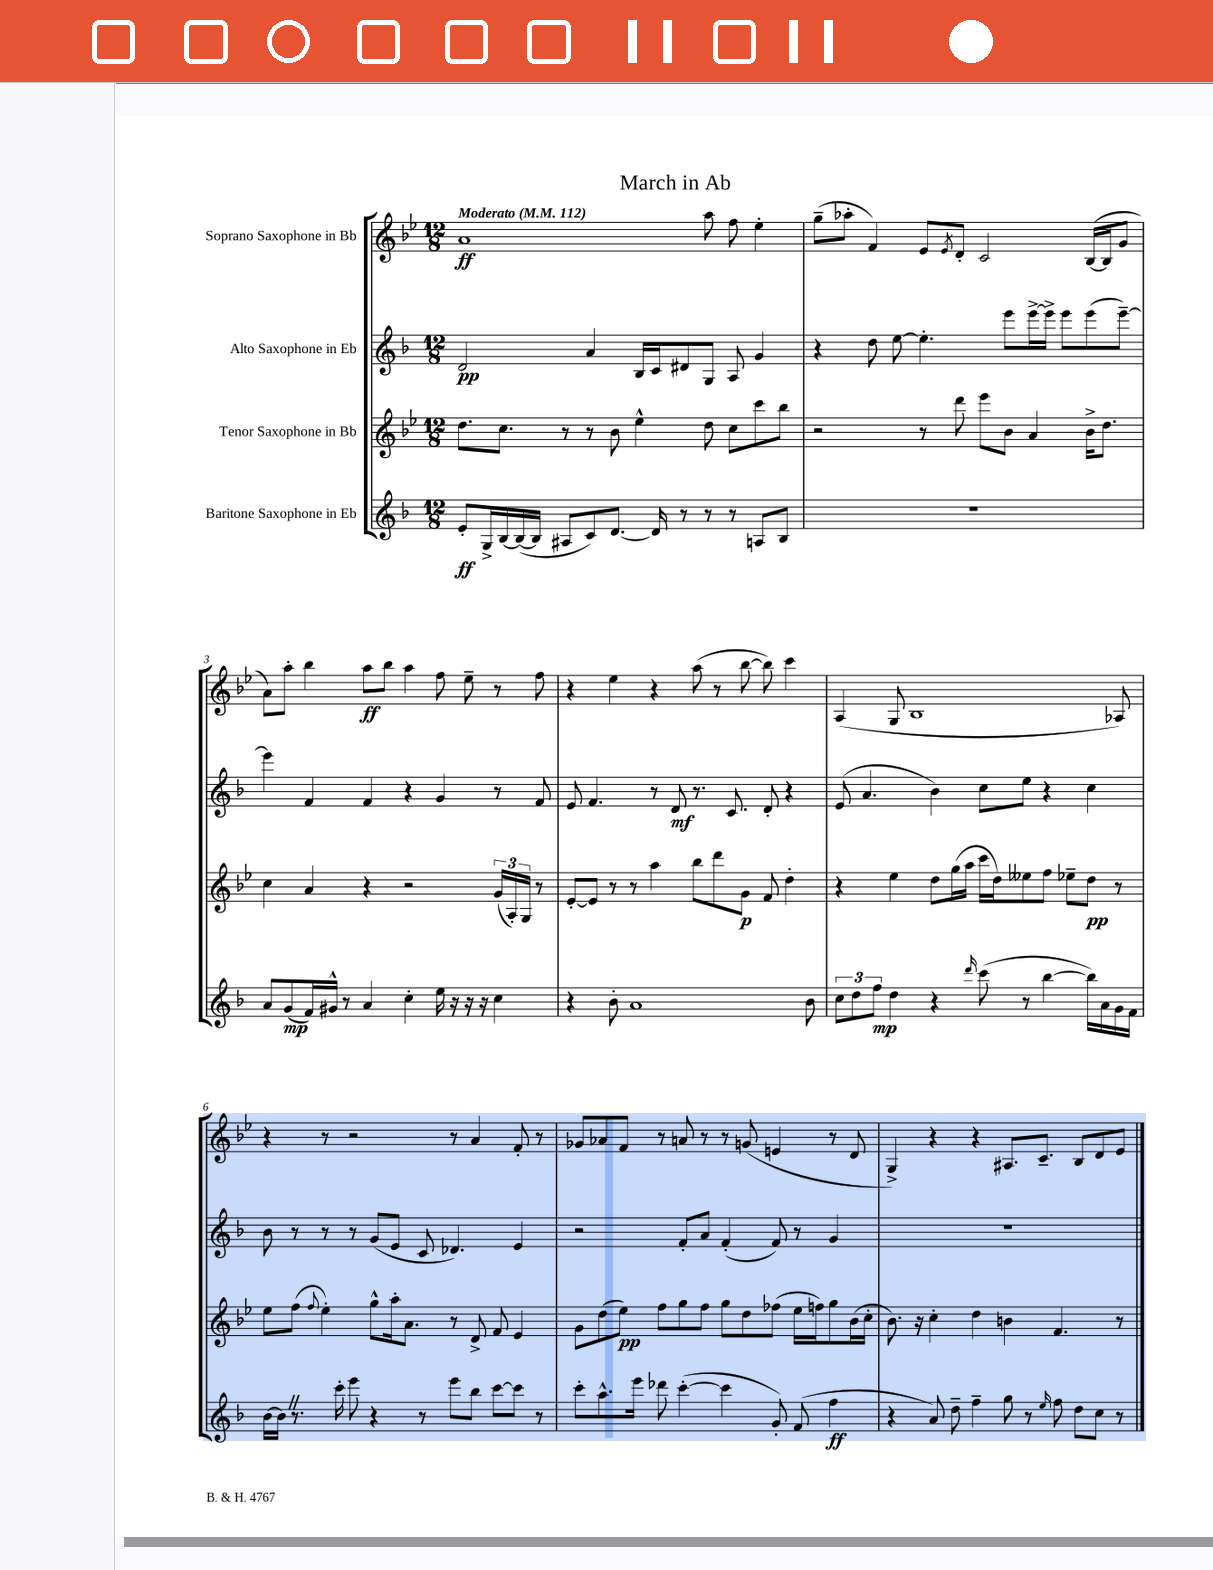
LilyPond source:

\header { title = "March in Ab" }
<<
\new StaffGroup <<
\new Staff = "s0" \with { instrumentName = "Soprano Saxophone in Bb" } {
    \clef treble \key bes \major \numericTimeSignature \time 12/8 \tempo "Moderato" 4 = 112
    a'1\ff a''8 f''8 ees''4-. |
    g''8--( aes''8-. f'4) ees'8 \acciaccatura { ees'8 } d'8-. c'2 bes16~( bes16 g'8 |
    a'8) a''8-. bes''4 a''8\ff bes''8 a''4 f''8 ees''8-- r8 f''8 |
    r4 ees''4 r4 a''8( r8 bes''8~ bes''8) c'''4 |
    a4( g8 bes1 aes8) |
    r4 r8 r2 r8 a'4 f'8-. r8 |
    ges'8 aes'8 f'8 r8 a'8 r8 r8 g'8( e'4 r8 d'8 |
    g4->) r4 r4 ais8. c'8.-- bes8 d'8 ees'8 \bar "|." |
}
\new Staff = "s1" \with { instrumentName = "Alto Saxophone in Eb" } {
    \clef treble \key f \major \numericTimeSignature \time 12/8
    d'2\pp a'4 bes16 c'16 dis'8 g8 a8 g'4 |
    r4 d''8 e''8~ e''4.-. e'''8 e'''16~-> e'''16-> e'''8 e'''8( e'''8~--) |
    e'''4 f'4 f'4 r4 g'4 r8 f'8 |
    e'8 f'4. r8 d'8\mf r8. c'8. d'8-. r4 |
    e'8( a'4. bes'4) c''8 e''8 r4 c''4 |
    bes'8 r8 r8 r8 g'8( e'8 c'8 des'4.) e'4 |
    r2 f'8-. a'8 f'4-.( f'8) r8 g'4 |
    R1. \bar "|." |
}
\new Staff = "s2" \with { instrumentName = "Tenor Saxophone in Bb" } {
    \clef treble \key bes \major \numericTimeSignature \time 12/8
    d''8. c''8. r8 r8 bes'8 ees''4-^ d''8 c''8 c'''8 bes''8 |
    r2 r8 d'''8 ees'''8 bes'8 a'4 bes'16-> d''8. |
    c''4 a'4 r4 r2 \tuplet 3/2 { g'16( a16-.) g16 } r8 |
    ees'8~-. ees'8 r8 r8 a''4 bes''8 d'''8 g'8\p f'8 d''4-. |
    r4 ees''4 d''8 g''16( a''16 c'''16 d''16) eeses''8 f''8 ees''8-- d''8\pp r8 |
    ees''8 f''8( \appoggiatura { f''8 } ees''4-.) g''8-^ a''16-. a'8. r8 d'8-> f'8 ees'4 |
    g'8 d''8( ees''8\pp) f''8 g''8 f''8 g''8 d''8 fes''8( ees''16 f''16) g''8 bes'16( c''16-. |
    bes'8.) r16 c''4-. d''4 b'4 f'4. r8 \bar "|." |
}
\new Staff = "s3" \with { instrumentName = "Baritone Saxophone in Eb" } {
    \clef treble \key f \major \numericTimeSignature \time 12/8
    e'8-.\ff g16-> bes16~ bes16~( bes16 ais8 c'8) d'8.~ d'16 r8 r8 r8 a8 bes8 |
    R1. |
    a'8 g'8\mp( f'16) gis'16-^ r8 a'4 c''4-. e''16 r16 r16 r16 c''4 |
    r4 bes'8-. a'1 bes'8 |
    \tuplet 3/2 { c''8 d''8 f''8\mp } d''4 r4 \grace { d'''16 } c'''8( r8 bes''4~ bes''16) a'16 g'16 f'16 |
    bes'16~ bes'16 \once \override BreathingSign.text = \markup { \musicglyph "scripts.caesura.straight" } \breathe r8. c'''16-. e'''8 r4 r8 e'''8 bes''8 c'''8~ c'''8 r8 |
    c'''8-. a''8.-^ e'''16 des'''8 c'''4~-.( c'''4 g'8-.) f'8( f''4\ff |
    r4 a'8) d''8-- f''4-- g''8 r8 \grace { e''16 } f''8 d''8 c''8 r8 \bar "|." |
}
>>
>>
